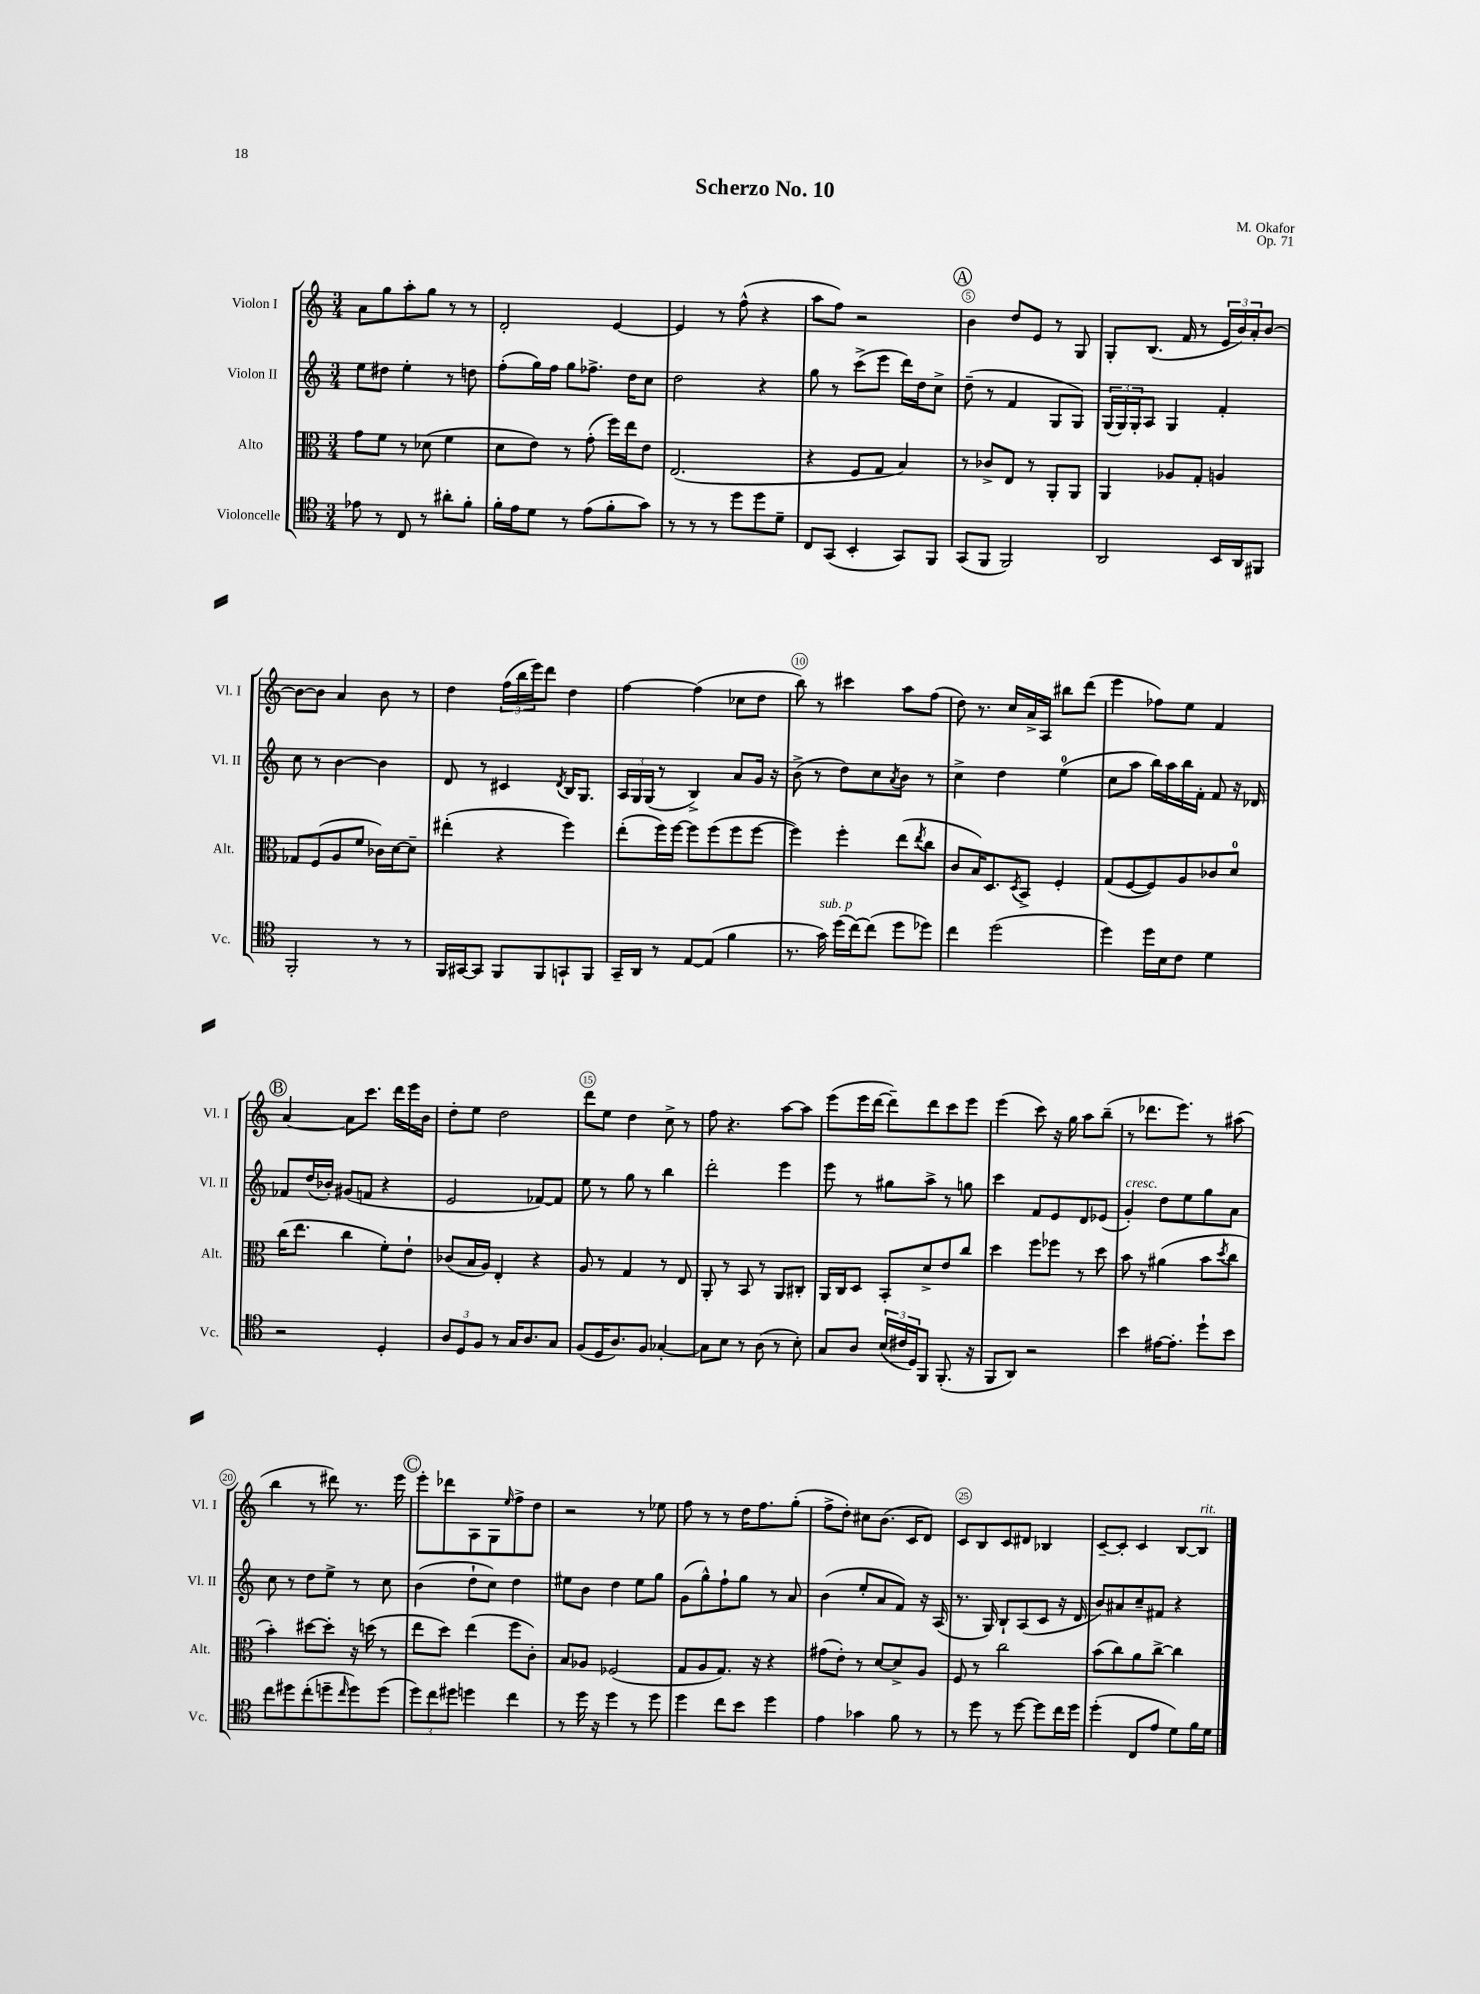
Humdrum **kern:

**kern	**kern	**kern	**kern
*part4	*part3	*part2	*part1
*staff4	*staff3	*staff2	*staff1
*I"Violoncelle	*I"Alto	*I"Violon II	*I"Violon I
*I'Vc.	*I'Alt.	*I'Vl. II	*I'Vl. I
*clefC4	*clefC3	*clefG2	*clefG2
*k[]	*k[]	*k[]	*k[]
*M3/4	*M3/4	*M3/4	*M3/4
=1	=1	=1	=1
8e-X\	8g\L	8ee\L	8a\L
8r	8f\J	8dd#X\J	8gg\
8C/	8r	4ee'\	8aa'\
8r	(8d-X\	.	8gg\J
8a#X'\L	4f\	8r	8r
8f'\J	.	8ddn\	8r
=2	=2	=2	=2
16f'\LL	8d\L	(8ff'\L	2d'/
16e\J	.	.	.
8d\J	8e\J)	16gg\L)	.
.	.	16ff\JJ	.
8r	8r	8gg\L	.
(8e\L	(8g'\	8.ff-X^\J	.
8f'\	16ff\LL)	.	[4e/
.	16ee\J	16dd\KL	.
8g\J)	8e\J	8cc\J	.
=3	=3	=3	=3
8r	(2.E/	2dd\	4e/]
8r	.	.	.
8r	.	.	8r
8dd\L	.	.	(8ff^^\
8dd\	.	4r	4r
8d~\J	.	.	.
=4	=4	=4	=4
8C/L	4r	8gg\	8aa\L
(8GG/J	.	8r	8ff\J)
4BB'/	8F/L	(8ccc^\L	2r
.	8G/J	8eee\J	.
8GG/L)	4B/)	16ddd\LL)	.
.	.	16dd\J	.
8FF/J	.	8cc^\J	.
!!LO:REH:place=s1:t=A
=5	=5	=5	=5
(8GG/L	8r	(8dd~\	4b\
8FF/J	8c-X^/L	8r	.
2FF/)	8E/J	4f/	8dd/L
.	8r	.	8e/J
.	8AA'/L	8G/L	8r
.	8AA/J	8G/J)	8G/
=6	=6	=6	=6
2AA/	4AA/	(24G/LL	8G'/L
.	.	24G/)	.
.	.	24G'/J	.
.	.	8A/J	(8.B/J
.	8A-X/L	4G/	.
.	.	.	16f/
.	8G'/J	.	8r
16BB/LL	4An/	4f'/	24e/LL
.	.	.	24b/)
16AA/J	.	.	.
.	.	.	24a'/J
8FF#X/J	.	.	[8b/J
!!LO:LB:g=z
=7	=7	=7	=7
2FF'/	8G-X/L	8cc\	8b\L_
.	(8F/	8r	8b\J]
.	8A/	[4b\	4a/
.	8f/J	.	.
8r	16c-X\LL)	4b\]	8b\
.	[16d\J	.	.
8r	8d~\J]	.	8r
=8	=8	=8	=8
16FF/LL	(4ee#X'\	8d/	4dd\
[16GG#X/J	.	.	.
8GG#/J]	.	8r	.
8FF/L	4r	4c#X/	(24ff\LL
.	.	.	24bb\
.	.	.	24eee\J)
8FF/	.	.	8ddd\J
.	.	8qd/	.
8GGn`/	4ff\)	16B/KL	4dd\
.	.	8.G/J	.
8FF/J	.	.	.
=9	=9	=9	=9
16GG~/LL	(8ee'\L	24A/LL	[4ff\
.	.	24G/	.
16AA/JJ	.	.	.
.	.	(24G/JJ	.
8r	16ff\L)	8r	.
.	[16ff\JJ	.	.
[8E/L	8ff\L]	4B^/)	(4ff\]
(8E/J]	(8ff\	.	.
4f\	8ff\	8a/L	8cc-X\L
.	[8ff\J	16g/Jk	8dd\J
.	.	16r	.
=10	=10	=10	=10
8.r	4ff\])	(8b^\	8bb\)
.	.	8r	8r
!LO:TX:a:i:t=sub. p	!	!	!
16g\)	.	.	.
(16dd\LL	4ff'\	8dd\L)	4ccc#X\
[16cc\J)	.	.	.
(8cc\J]	.	8cc\	.
.	.	8qa/	.
8dd\L	(8ee\L	8b\J	8aa\L
.	8qee/	.	.
8dd-X\J)	8cc\J	8r	(8ff\J
=11	=11	=11	=11
4cc\	8c/L	4cc^\	8dd\)
.	16B/K)	.	8.r
.	8.D/	.	.
(2dd\	.	4dd\	.
.	.	.	16cc/LL
.	8qD/	.	.
.	8BB^/J	.	16a^/
.	.	.	16A/JJ
.	4F'/	(4ee\	8bb#X\L
.	.	.	(8ddd\J
=12	=12	=12	=12
4dd\)	(8G/L	8cc\L	4eee\
.	[8F/	8aa\J	.
16dd\LL	8F/])	16bb\LL)	8ff-X\L)
16B\J	.	16aa\	.
8c\J	8A/	16bb\	8ee\J
.	.	16f'\JJ	.
4d\	8c-X/	8f/	4f/
.	8d/J	16r	.
.	.	16d-X/	.
!!LO:LB:g=z
!!LO:REH:place=s1:t=B
=13	=13	=13	=13
2r	(16cc\KL	8f-X/L	[4a/
.	8.ee\J	.	.
.	.	(16dd/L	.
.	.	16b-X'/JJ)	.
.	4cc\	(8g#X/L	8a\L]
.	.	8fn/J	8.ccc\J
4D'/	8f'\L)	4r	.
.	.	.	16ddd\LL
.	8e`\J	.	16eee\
.	.	.	16b\JJ
=14	=14	=14	=14
12A/L	(8c-X/L	2e/	8dd'\L
12D/	.	.	.
.	16B/L	.	8ee\J
12F/J	.	.	.
.	16A/JJ)	.	.
8r	4E'/	.	2dd\
16G/KL	.	.	.
8.A/	.	.	.
.	4r	[8f-X/L)	.
8G/J	.	8f-/J]	.
=15	=15	=15	=15
(8F/L	8A/	8ee\	8ddd\L
16D/K	8r	8r	8ee\J
8.A/)	.	.	.
.	4G/	8gg\	4dd\
8F/J	.	8r	.
[4G-X'/	8r	4bb\	8cc^\
.	8E/	.	8r
=16	=16	=16	=16
8G-\L]	8AA'/	2ddd'\	8ff\
8B\J	8r	.	4.r
8r	8BB/	.	.
(8A\	8r	.	.
8r	8AA/L	4eee\	[8aa\L
8B'\)	8C#X'/J	.	8aa\J]
=17	=17	=17	=17
8G/L	16AA/LL	8eee\	(8eee\L
.	16C/J	.	.
8A/J	8D/J	8r	16eee\L
.	.	.	[16ddd\JJ
(24B/LL	8BB'/L	8gg#X\L	8ddd~\L])
24c#X/	.	.	.
24D/J)	.	.	.
8FF/J	8d^/	8aa^\J	8ddd\
(8.FF'/	8e/	8r	8ccc\
.	8cc/J	8ggn\	8eee\J
16r	.	.	.
=18	=18	=18	=18
8FF/L	4dd\	4ccc\	(4eee\
8AA/J)	.	.	.
2r	8ff\L	8f/L	8ccc\)
.	8ff-X\J	8e/	16r
.	.	.	16gg\
.	8r	8d/	8aa\L
.	8dd\	(8e-X/J	(8bb~\J
=19	=19	=19	=19
!	!	!LO:TX:a:i:t=cresc.	!
4b\	8b\	4g'/)	8r
.	8r	.	8.ddd-X\L
[16e#X\KL	(4a#X\	8dd\L	.
8.e#'\J]	.	.	8.eee\J)
.	.	8ee\	.
8dd`\L	8b\L	8gg\	8r
.	8qdd/	.	.
8b\J	8cc\J	8a\J	(8aa#X\
!!LO:LB:g=z
=20	=20	=20	=20
8cc\L	4b'\)	8cc\	4bb\
8dd#X\	.	8r	.
(8cc'\	[8dd#X\L	8dd\L	8r
8ddn~\	8dd#'\J]	8ee^\J	8ddd#X\)
16qqcc/	.	.	.
8dd\)	16r	8r	8.r
.	(16ddn\	.	.
(8dd\J	8r	8cc\	.
.	.	.	16eee\
!!LO:REH:place=s1:t=C
=21	=21	=21	=21
12dd\L)	8ee\L	(4b\	8eee'\L
12cc\	.	.	.
.	8dd\J)	.	8ddd-X\
12dd#X\J	.	.	.
4ddn\	(4ee\	8dd`\L	8A\
.	.	8cc\J)	8G\
.	.	.	16qqee/
4cc\	8ff\L	4dd\	8ff^\
.	8c'\J)	.	8dd\J
=22	=22	=22	=22
8r	8B/L	8ee#X\L	2r
16dd\	8A-X/J	8b\J	.
16r	.	.	.
4dd\	(2F-X/	4dd\	.
8r	.	8ee#\L	8r
8dd\	.	8gg\J	8ee-X\
=23	=23	=23	=23
4dd\	8G/L	(8g\L	8ff\
.	8A/	8gg^^\)	8r
8cc\L	8.G/J)	8ff`\	8r
8b\J	.	8gg\J	16dd\KL
.	16r	.	8.ff\
4dd\	4r	8r	.
.	.	8a/	(8gg'\J
=24	=24	=24	=24
4e\	(8g#X\L	(4b\	8ff^\L
.	8e'\J)	.	8dd'\J)
4g-X\	8r	8ee'/L	8cc#X\L
.	[8d/L	8a/	(8.b\J
8f\	8d^/]	8f/J)	.
.	.	.	16c/KL
8r	8A/J	16r	8d/J)
.	.	(16A/	.
=25	=25	=25	=25
8r	8F/	8.r	8c/L
8dd\	8r	.	8B/
.	.	16G/)	.
8r	2cc\	8B`/L	8c/
[8dd\	.	(8A/	8d#X/J
8dd\L]	.	8c/J	4B-X/
16cc\L	.	16r	.
16dd\JJ	.	16d/	.
=26	=26	=26	=26
(4dd'\	(8b\L	8b/L)	[8c~/L
.	8cc\)	8a#X/	8c'/J]
8C/L	8a\	8cc~/	4c/
8e/J	[8cc^\J	8f#X/J	.
8d\L)	4cc\]	4r	[8B/L
!	!	!	!LO:TX:a:i:t=rit.
16f\L	.	.	8B/J]
16d\JJ	.	.	.
==	==	==	==
*-	*-	*-	*-
